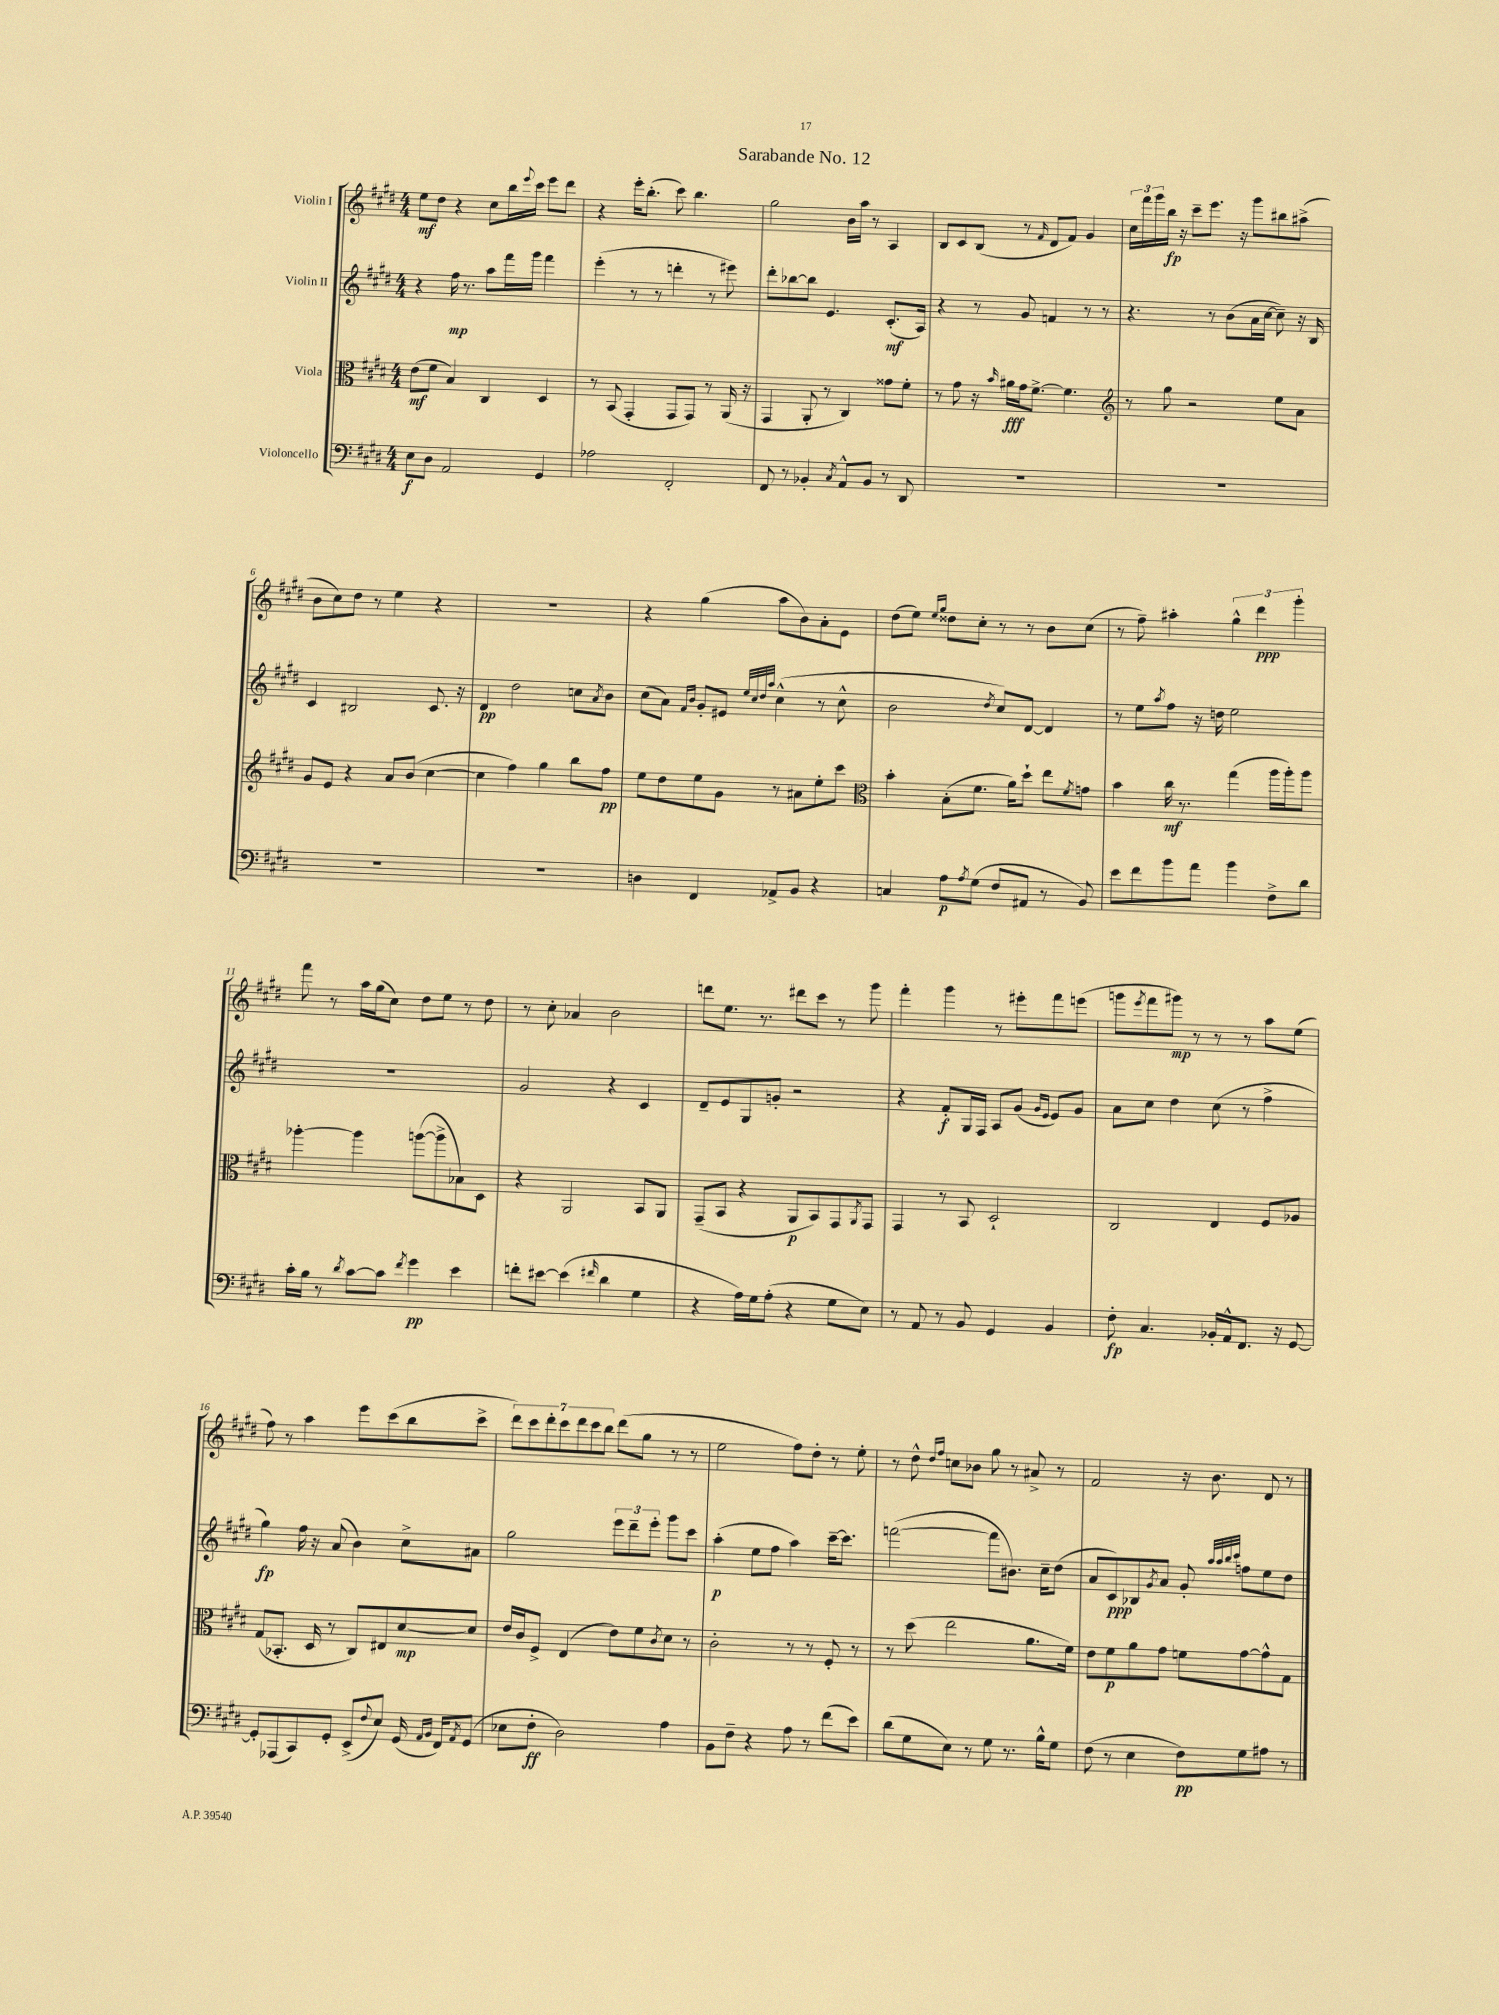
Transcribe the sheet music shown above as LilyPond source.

\header { title = "Sarabande No. 12" }
<<
\new StaffGroup <<
\new Staff = "s0" \with { instrumentName = "Violin I" } {
    \clef treble \key e \major \numericTimeSignature \time 4/4
    e''8\mf dis''8 r4 cis''8 b''16 \appoggiatura { e'''8 } cis'''16 e'''8 dis'''8 |
    r4 e'''16-. b''8.-.( cis'''8) b''4. |
    gis''2 b'16 a''16 r8 a4 |
    b8 cis'8 b8( r8 \grace { fis'16 } dis'8 fis'8) gis'4 |
    \tuplet 3/2 { cis''16 fis'''16 gis'''16 } b''16\fp r16 cis'''8-- e'''8. r16 gis'''8 bis''8 ais''8->( |
    b'8 cis''8) dis''8 r8 e''4 r4 |
    R1 |
    r4 gis''4( a''8 b'8) a'8-. e'8 |
    dis''8( e''8) \grace { e''16 gis''16 } disis''8 cis''8-. r8 r8 b'8 cis''8( |
    r8 fis''8--) ais''4-. \tuplet 3/2 { gis''4-^ dis'''4\ppp gis'''4-. } |
    fis'''8 r8 a''16 gis''16( cis''8) dis''8 e''8 r8 dis''8 |
    r8 cis''8-. aes'4 b'2 |
    d'''8 e''8. r8. dis'''8 cis'''8 r8 gis'''8 |
    fis'''4-. gis'''4 r8 eis'''8-. fis'''8 e'''8( |
    g'''8 \acciaccatura { e'''8 } fis'''8 gis'''8\mp) r8 r8 r8 a''8 e''8( |
    fis''8) r8 a''4 e'''8 cis'''8( b''8 cis'''8-> |
    \tuplet 7/4 { dis'''8) cis'''8 dis'''8-. cis'''8 dis'''8 cis'''8 b''8 } dis'''8( gis''8 r8 r8 |
    e''2 fis''8) dis''8-. r8 e''8-. |
    r8 dis''8-^ \grace { dis''16 fis''16 } c''8 bes'8 gis''8 r8 ais'8-> r8 |
    fis'2 r16 b'8. dis'8 r8 \bar "|." |
}
\new Staff = "s1" \with { instrumentName = "Violin II" } {
    \clef treble \key e \major \numericTimeSignature \time 4/4
    r4 fis''16\mp r8. a''8 fis'''16 gis'''16 fis'''4 |
    e'''4-.( r8 r8 d'''4-. r8 eis'''8) |
    dis'''8-. bes''8~ bes''8 e'4. cis'8.-.\mf( a16) |
    r4 r8 gis'8 f'4 r8 r8 |
    r4. r8 b'8( a'16 cis''16~ cis''8--) r16 b16 |
    cis'4 bis2 cis'8. r16 |
    dis'4\pp dis''2 c''8 \acciaccatura { a'8 } b'8 |
    cis''8( a'8) \grace { fis'16 b'16 } gis'8-. eis'8 \grace { e''32 cis''32 dis''32 a''32 } cis''4-^( r8 cis''8-^ |
    b'2 \acciaccatura { dis''8 } cis''8) dis'8~ dis'4 |
    r8 e''8 \acciaccatura { a''8 } fis''8 r16 d''16 e''2 |
    R1 |
    gis'2 r4 cis'4 |
    dis'8-- e'8 gis8 g'8-. r2 |
    r4 fis'8-.\f gis16 fis16 a8 gis'8( \grace { gis'16 e'16 } e'8) gis'8 |
    a'8 cis''8 dis''4 cis''8( r8 fis''4-> |
    gis''4\fp) fis''16 r16 a'8( b'4) cis''8-> ais'8 |
    gis''2 \tuplet 3/2 { e'''8 dis'''8-- e'''8-. } gis'''8 cis'''8 |
    a''4-.\p( e''8 fis''8 a''4) cis'''16~-- cis'''8. |
    f'''2~( f'''8 bis'8.) cis''16-- dis''8( |
    a'8 cis'8\ppp) bes8 \acciaccatura { gis'8 } a'8 gis'8-. \grace { a''32 a''32 b''32 cis'''32 } f''8 e''8 dis''8 \bar "|." |
}
\new Staff = "s2" \with { instrumentName = "Viola" } {
    \clef alto \key e \major \numericTimeSignature \time 4/4
    e'8\mf( fis'8 b4) cis4 dis4 |
    r8 b,8( gis,4-. gis,8 gis,8) r8 a,16( r16 |
    gis,4 a,8-. r8 cis4) gisis'8 fis'8-. |
    r8 gis'8 r16 \grace { b'16 } ais'16\fff gis'16 fis'8.~-> fis'4. |
    \clef treble r8 gis''8 r2 e''8 a'8 |
    gis'8 e'8 r4 a'8 b'8( cis''4~ |
    cis''4 fis''4) gis''4 b''8 fis''8\pp |
    e''8 dis''8 e''8 gis'8 r8 ais'8 e''8-. cis'''8 |
    \clef alto b'4-. b8-.( fis'8. a'16) dis''8-! e''8 \acciaccatura { fis'8 } g'8 |
    b'4 cis''16\mf r8. gis''4( a''16 a''16-.) a''8 |
    aes''4~-. aes''4 a''8~( a''8-> bes8) dis8 |
    r4 a,2 b,8 a,8 |
    gis,8--( b,8 r4 a,8\p b,8) gis,8 \acciaccatura { a,8 } gis,8 |
    gis,4 r8 b,8 dis2-! |
    cis2 e4 fis8 aes8 |
    gis8( bes,8.-. dis16 r8 cis8) eis8 dis'8~\mp dis'8 |
    e'16 cis'16 fis8-> e4( e'8) fis'8 \acciaccatura { cis'8 } dis'8 r8 |
    cis'2-. r8 r8 fis8-. r8 |
    r8 dis''8( e''2 a'8. fis'16) |
    e'8 fis'8\p a'8 gis'8 f'8 gis'8~ gis'8-^ gis8 \bar "|." |
}
\new Staff = "s3" \with { instrumentName = "Violoncello" } {
    \clef bass \key e \major \numericTimeSignature \time 4/4
    e8\f dis8 a,2 gis,4 |
    aes2 fis,2-. |
    fis,8 r8 bes,4-. \acciaccatura { cis8 } a,8-^ bes,8 r8 dis,8 |
    R1 |
    R1 |
    R1 |
    R1 |
    d4 fis,4 aes,8-> b,8 r4 |
    c4 a8\p \acciaccatura { a8 } gis8( fis8 ais,8 r8 b,8) |
    e'8 fis'8 b'8 a'8 b'4 fis8-> dis'8 |
    cis'16-. b16 r8 \acciaccatura { dis'8 } cis'8~ cis'8 \acciaccatura { fis'8 } gis'4\pp e'4 |
    f'8-. eis'8~ eis'4( \grace { fis'16 } dis'4 gis4 |
    r4 a16) gis16 a8-.( r4 gis8 e8) |
    r8 a,8 r8 b,8 gis,4 b,4 |
    fis8-.\fp cis4. bes,16-. a,16-^ fis,8. r16 gis,8~ |
    gis,8-. aes,,8( cis,8) gis,8-. e,8->( \appoggiatura { fis8 } e8) gis,16( \grace { a,16 b,16 } fis,16) \acciaccatura { a,8 } gis,8( |
    ees8 fis8-.\ff dis2) a4 |
    b,8 fis8-- r4 a8 r8 fis'8( e'8) |
    dis'8( gis8 e8) r8 gis8 r8. b16-^ gis8 |
    fis8( r8 e4 fis8\pp) gis8 ais8 r8 \bar "|." |
}
>>
>>
